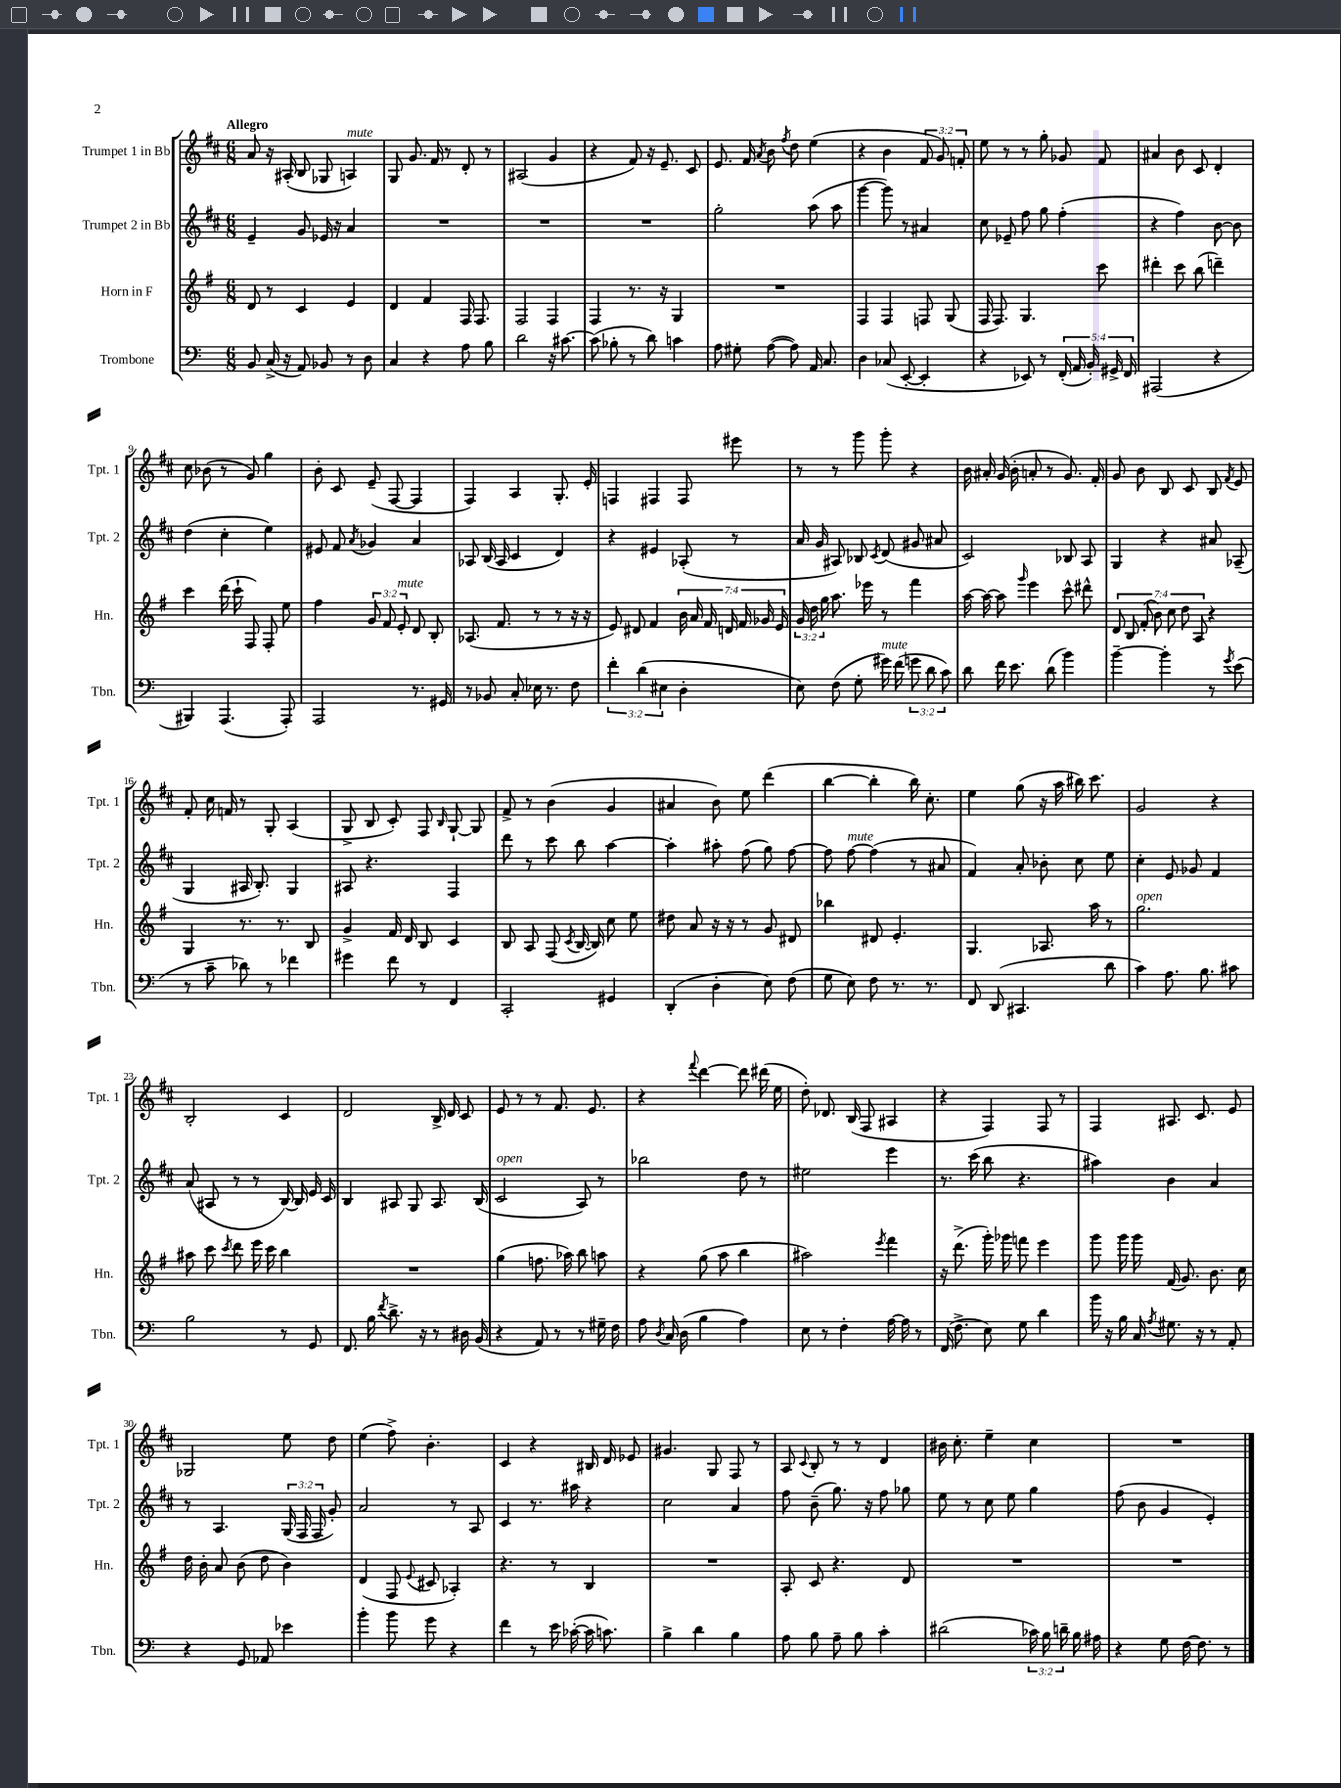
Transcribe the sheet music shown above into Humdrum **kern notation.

**kern	**kern	**kern	**kern
*part4	*part3	*part2	*part1
*staff4	*staff3	*staff2	*staff1
*I"Trombone	*I"Horn in F	*I"Trumpet 2 in Bb	*I"Trumpet 1 in Bb
*I'Tbn.	*I'Hn.	*I'Tpt. 2	*I'Tpt. 1
*clefF4	*clefG2	*clefG2	*clefG2
*k[]	*k[f#]	*k[f#c#]	*k[f#c#]
*M6/8	*M6/8	*M6/8	*M6/8
=1	=1	=1	=1
!	!	!	!LO:TX:a:B:t=Allegro
8BB/	8d/	4e~/	8a/
(16C^/	8r	.	16r
16r	.	.	(16A#X'/
8AA/)	4c/	8g/	8B/
8BB-X/	.	16e-X/	8G-X/
.	.	16r	.
!	!	!	!LO:TX:a:i:t=mute
8r	4e/	4a/	4An/)
8D\	.	.	.
=2	=2	=2	=2
4C/	4d/	2.r	8G/
.	.	.	8.g/
4r	4f#/	.	.
.	.	.	16f#/
.	.	.	8r
8A\	16F#/	.	8d'/
.	8.F#/	.	.
8B\	.	.	8r
=3	=3	=3	=3
2d\	2F#/	2.r	(2A#X/
16r	4F#/	.	4g/
[8.c#X\	.	.	.
=4	=4	=4	=4
(8c#\]	4F#/	2.r	4r
8B-X'\	.	.	.
8r	8.r	.	8f#/)
8d\)	.	.	16r
.	16r	.	8.e~/
4cn\	4G/	.	.
.	.	.	8c#/
=5	=5	=5	=5
8A\	2.r	2gg'\	8.e/
8G#X'\	.	.	.
.	.	.	16f#/
.	.	.	8qa/
([8A\	.	.	8b\
.	.	.	8qff#/
8A\])	.	.	8dd\
16AA/	.	(8aa\	(4ee\
8.C/	.	.	.
.	.	8aa\	.
=6	=6	=6	=6
4D\	4F#/	[4ggg\	4r
(8C-X/	4F#/	8ggg\])	4b\
[8EE'/	.	8r	.
4EE'/]	8Fn/	4a#X/	12f#/
.	.	.	12g/)
.	(8G/	.	.
.	.	.	12fn'/
=7	=7	=7	=7
4r	16F#/	8cc#\	8ee\
.	8.F#/)	.	.
.	.	8e-X~/	8r
8EE-X/)	4.G/	8ff#\	8r
8r	.	8gg\	8gg'\
(20FF'/	.	(4ff#'\	8g-X/
20AA/	.	.	.
20BB'/)	.	.	.
.	8ccc\	.	8f#/
20GG#X^/	.	.	.
20FF/	.	.	.
=8	=8	=8	=8
(2AAA#X/	4ddd#X'\	4r	4a#X/
.	8ccc\	4ff#\)	8b\
.	(8bb\	.	8c#/
4r	4dddn~\)	[8b\	4d'/
.	.	8b\]	.
!!LO:LB:g=z
=9	=9	=9	=9
4BBB#X/)	4ccc\	(4dd\	8cc#\
.	.	.	(8b-X\
(4.AAA/	(16ddd\	4cc#'\	8r
.	16ccc`\	.	.
.	8F#/)	.	8g/)
.	8F#'/	4ee\)	4gg\
8AAA'/)	8ee\	.	.
=10	=10	=10	=10
2AAA/	4ff#\	8e#X/	8b'\
.	.	8f#/	8c#/
.	.	8qa/	.
.	12g/	4g-X/	(8e~/
.	12f#/	.	.
.	.	.	[8F#/
!	!LO:TX:a:i:t=mute	!	!
.	12e'/	.	.
8.r	8d/	4a/	4F#/]
.	8B'/	.	.
16GG#X/	.	.	.
=11	=11	=11	=11
8r	(8.A-X/	8A-X/	4F#/)
8BB-X/	.	(16B/	.
.	8.f#/	16A-/	.
8C'/	.	4c#/	4A/
16E-X\	8r	.	.
8.r	.	.	.
.	8r	4d/)	8.G'/
8F\	16r	.	.
.	16r	.	16e'/
=12	=12	=12	=12
6f'\	8e/)	4r	4Fn/
.	8d#X/	.	.
(6d\	.	.	.
.	4f#/	4e#X/	4F#X/
6E#X\	.	.	.
4D'\	28b\	(8A-X'/	8F#/
.	28a/	.	.
.	28f#/	.	.
.	28dn/	.	.
.	.	8r	8eee#X\
.	28f#/	.	.
.	28g-X/	.	.
.	28e/	.	.
=13	=13	=13	=13
8E\)	24g/	16a/	8r
.	24dd\	.	.
.	.	16g/	.
.	24gg\	.	.
(8F\	8.aa\	8A#X/)	8r
8G'\	.	8B-X/	8ggg\
.	16eee-X\	.	.
.	.	8qc#/	.
!LO:TX:a:i:t=mute	!	!	!
16g#X\)	8r	(8d/	8ggg'\
(16f\	.	.	.
12gn\	4fff#\	8g#X/	4r
12d\	.	.	.
.	.	8a#X/	.
12c\)	.	.	.
=14	=14	=14	=14
8d\	[16aa\	2c#/)	16b\
.	16aa\_	.	16a#X'/
16f\	8aa\]	.	(16g/
8.e\	.	.	16b'\
.	16qqggg/	.	.
.	4eee\	.	8an'/
(8d\	.	.	8r
4b\)	8ccc^^\	8B-X/	8.g/)
.	8ddd#X^^\	8A/	.
.	.	.	16f#'/
=15	=15	=15	=15
[4b~\	14d/	4G/	8g/
.	14B/	.	.
.	.	.	8b\
.	(14f#'/	.	.
.	14b\)	.	.
4b'\]	.	4r	8B/
.	14cc\	.	.
.	14dd\	.	.
.	.	.	8c#/
.	14A/	.	.
8r	4r	8a#X/	8B/
8qg/	.	.	8qf#/
(8e\	.	(8A-X~/	8e/
!!LO:LB:g=z
=16	=16	=16	=16
8r	4G/	4G/	8f#'/
8c~\	.	.	16cc#\
.	.	.	16fn/
8d-X\)	8.r	16A#X/	8r
.	.	8.B'/)	.
8r	.	.	8G'/
.	8.r	.	.
4f-X\	.	4G/	(4A/
.	8B/	.	.
=17	=17	=17	=17
4g#X\	4g^/	8A#X/	8G^/
.	.	4.r	8B/
8f\	16f#/	.	8c#'/)
.	16d/	.	.
8r	8B/	.	8F#/
.	.	.	16qqB/
4FF/	4c/	4F#/	[8G`/
.	.	.	8G/]
=18	=18	=18	=18
2CC'/	8B/	8ddd\	8f#^/
.	8A/	8r	8r
.	(8F#/	8ccc#\	(4b\
.	8qc/	.	.
.	[16B/	8bb\	.
.	16B/])	.	.
4GG#X/	8cc\	[4aa\	4g/
.	8ee\	.	.
=19	=19	=19	=19
(4DD'/	8dd#X\	4aa'\]	4a#X/
.	8a/	.	.
4D'\	16r	8aa#X'\	8b\)
.	16r	.	.
.	8r	(8ff#\	8ee\
8E\)	8g/	8gg\)	(4ddd\
(8F\	8d#X/	[8ff#\	.
=20	=20	=20	=20
8G\	4bb-X\	8ff#\]	[4bb\
!	!	!LO:TX:a:i:t=mute	!
8E\)	.	[8ff#\	.
8F\	8d#X/	(4ff#\]	4bb'\]
8.r	4.e'/	.	.
.	.	8r	16bb\)
8.r	.	.	8.cc#'\
.	.	8a#X/	.
=21	=21	=21	=21
8FF/	4.G/	4f#/)	4ee\
(8DD/	.	.	.
4.CC#X/	.	8a'/	(8gg\
.	8.A-X/	8b-X'\	16r
.	.	.	16aa\
.	.	8cc#\	16bb#X\)
.	16aa\	.	8.ccc#\
8d\	8r	8ee\	.
=22	=22	=22	=22
!	!LO:TX:a:i:t=open	!	!
4c\)	2.gg\	4cc#'\	2g/
8.A\	.	8e/	.
.	.	8g-X/	.
8.B\	.	.	.
.	.	4f#/	4r
8c#X\	.	.	.
!!LO:LB:g=z
=23	=23	=23	=23
2B\	8aa#X\	(8a/	2B'/
.	8ccc\	8A#X/	.
.	8qccc/	.	.
.	8ddd\	8r	.
.	16eee\	8r	.
.	16ccc\	.	.
8r	4bb\	[16B/)	4c#/
.	.	16B/]	.
8GG/	.	16e/	.
.	.	16c#/	.
=24	=24	=24	=24
8.FF/	2.r	4B/	2d/
16B\	.	.	.
8qf/	.	.	.
8.d^\	.	8A#X/	.
.	.	8G/	.
16r	.	.	.
8r	.	8.A#/	16B^/
.	.	.	16d/
16D#X\	.	.	8c#/
(16BB/	.	(16B/	.
=25	=25	=25	=25
!	!	!LO:TX:a:i:t=open	!
4r	(4gg\	2c#/	8e/
.	.	.	8r
8AA/)	8.ffn\	.	8r
8r	.	.	8.f#/
.	16aa-X\)	.	.
8r	8bb\	8A/)	.
.	.	.	8.e/
16G#X~\	8aan\	8r	.
16F\	.	.	.
=26	=26	=26	=26
8A\	4r	2bb-X\	4r
8qD/	.	.	.
16C/	.	.	.
(16D\	.	.	.
.	.	.	8qqfff#/
4B\	(8gg\	.	[4ddd\
.	8aa\	.	.
4A\)	4bb\	8dd\	8ddd\]
.	.	8r	(16ddd#X\
.	.	.	16ee\
=27	=27	=27	=27
8E\	2aa#X\)	2ee#X\	8dd'\)
8r	.	.	8.d-X/
4F'\	.	.	.
.	.	.	(16B/
.	.	.	8F#/
.	8qeee/	.	.
[16A\	4fff#\	4eee\	4A#X/
16A\]	.	.	.
8r	.	.	.
=28	=28	=28	=28
(16FF/	16r	8.r	4r
8.F^\	(8.ddd^\	.	.
.	.	(16ccc#\	.
8E\)	16ggg'\)	8bb\	4F#/)
.	16ggg-X\	.	.
8G\	8fffn\	4.r	.
4d\	4eee\	.	8F#/
.	.	.	8r
=29	=29	=29	=29
16b\	8ggg\	4aa#X\)	4F#/
16r	.	.	.
16B\	16ggg\	.	.
16C/	16ggg\	.	.
8qA/	.	.	.
8.G#X\	(16f#/	4b\	8.A#X/
.	8.g/)	.	.
16r	.	.	8.c#/
8r	8.b\	4a/	.
8AA'/	.	.	8e/
.	16cc\	.	.
!!LO:LB:g=z
=30	=30	=30	=30
4r	16dd\	8r	2G-X/
.	16b'\	.	.
.	8a/	4.A/	.
8GG/	(8b\	.	.
8AA-X/	8dd\	.	.
4e-X\	4b\)	(24G/	8ee\
.	.	24F#/	.
.	.	24F#/	.
.	.	8g'/)	8dd\
=31	=31	=31	=31
4b'\	(4d/	2a/	(4ee\
8b\	8F#/	.	8ff#^\)
.	8qqe/	.	.
8g\	8c#X/	.	4.b'\
4r	4A-X'/)	8r	.
.	.	8A/	.
=32	=32	=32	=32
4f\	4.r	4c#/	4c#/
8r	.	8.r	4r
16e\	8r	.	.
([16c-X'\	.	16aa#X\	.
16c-\]	4B/	4r	16B#X/
8.cn\)	.	.	16d/
.	.	.	8e-X/
=33	=33	=33	=33
4B^\	2.r	2cc#\	4.g#X/
4d\	.	.	.
.	.	.	8G/
4B\	.	4a/	8F#/
.	.	.	8r
=34	=34	=34	=34
8A\	8A'/	8ff#\	8A/
.	.	.	8qqc#/
8B\	8c/	(8b~\	8B'/
8A~\	4.r	8.gg\)	8r
8B\	.	.	8r
.	.	16r	.
4c'\	.	8ff#\	4d/
.	8d/	8gg-X\	.
=35	=35	=35	=35
(2d#X\	2.r	8ee\	16b#X\
.	.	.	8.cc#'\
.	.	8r	.
.	.	8cc#\	4ee~\
.	.	8ee\	.
24c-X\)	.	4gg\	4cc#\
24B\	.	.	.
24dn~\	.	.	.
16B\	.	.	.
16A#X\	.	.	.
=36	=36	=36	=36
4r	2.r	(8ff#\	2.r
.	.	8b\	.
8G\	.	4g/	.
[16F\	.	.	.
8.F\]	.	.	.
.	.	4e'/)	.
8r	.	.	.
==	==	==	==
*-	*-	*-	*-
